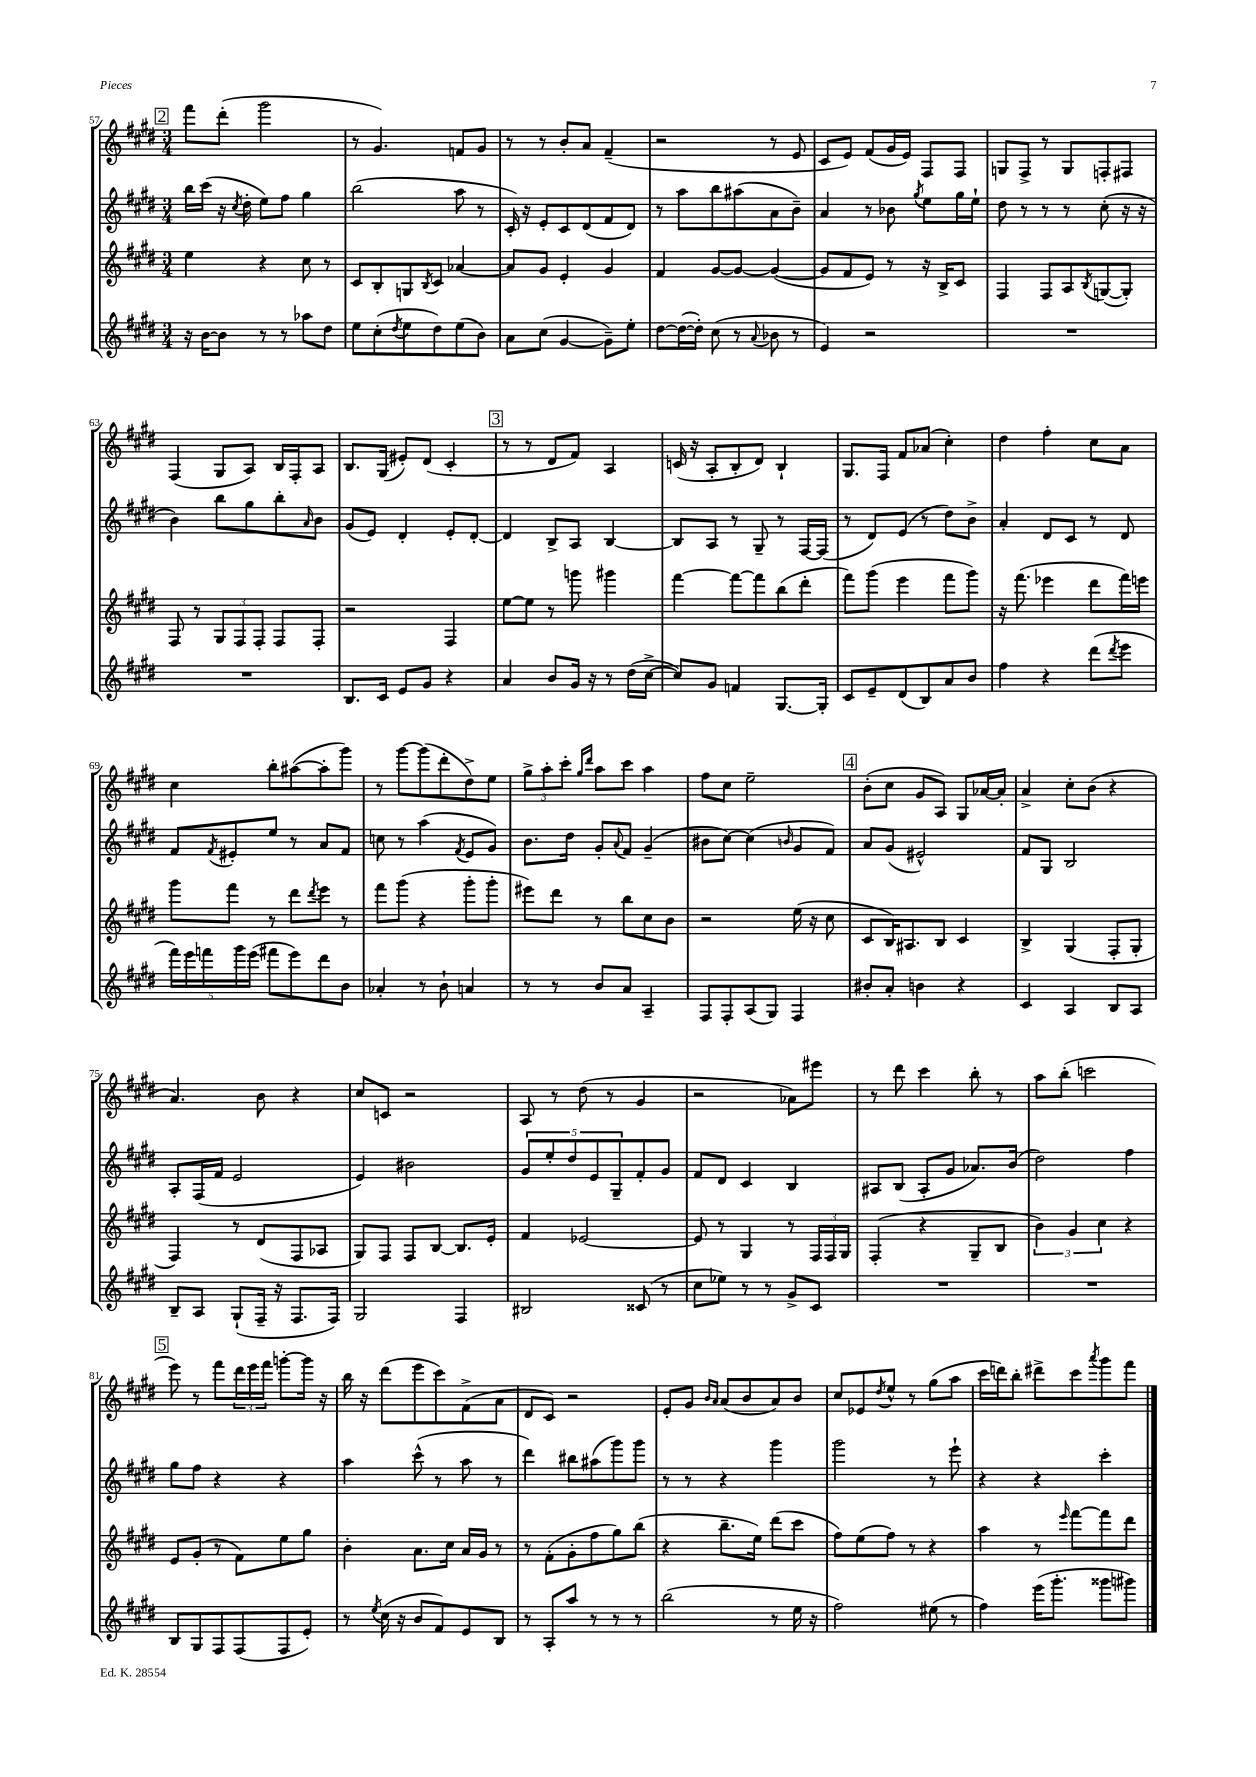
<<
\new StaffGroup <<
\new Staff = "s0" {
    \clef treble \key e \major \numericTimeSignature \time 3/4
    \mark \markup { \box "2" } fis'''8 dis'''8-.( gis'''2 |
    r8 gis'4.) f'8 gis'8 |
    r8 r8 b'8-. a'8 fis'4--( |
    r2 r8 e'8 |
    cis'8 e'8) fis'8( gis'16 e'16) fis8 fis8 |
    g8 fis8-> r8 g8 f8-. fis8 |
    fis4( gis8 a8) b16 fis16-. a8 |
    b8. gis16( eis'8-.) dis'8( cis'4-. |
    \mark \markup { \box "3" } r8 r8 dis'8 fis'8) a4 |
    c'16( r16 a8-. b8-. dis'8) b4-! |
    gis8. fis16 fis'8 aes'8( cis''4-.) |
    dis''4 fis''4-. cis''8 a'8 |
    cis''4 b''8-. ais''8~( ais''8-. gis'''8) |
    r8 gis'''8~ gis'''8( dis'''8-. dis''8->) e''8 |
    \tuplet 3/2 { gis''8-> a''8-. cis'''8-. } \grace { gis''16 dis'''16 } a''8 cis'''8 a''4 |
    fis''8 cis''8 e''2-- |
    \mark \markup { \box "4" } b'8-.( cis''8 gis'8 a8) gis8 aes'16~ aes'16-. |
    a'4-> cis''8-. b'8( r4 |
    a'4.) b'8 r4 |
    cis''8 c'8 r2 |
    a8 r8 dis''8( r8 gis'4 |
    r2 aes'8) eis'''8 |
    r8 dis'''8 cis'''4 b''8-. r8 |
    a''8 b''8-.( c'''2 |
    \mark \markup { \box "5" } e'''8) r8 fis'''8 \tuplet 3/2 { dis'''16 e'''16 fis'''16 } g'''8~-. g'''16 r16 |
    b''16 r16 dis'''8( e'''8 cis'''8) fis'8->( a'8 |
    dis'8 cis'8) r2 |
    e'8-. gis'8 \grace { b'16 a'16 } a'8( b'8 a'8) b'8 |
    cis''8 ees'8 \acciaccatura { dis''8 } e''8-^ r8 gis''8( a''8 |
    cis'''16 d'''16) b''8-. dis'''8-> cis'''8 \acciaccatura { a'''8 } gis'''8 fis'''8 \bar "|." |
}
\new Staff = "s1" {
    \clef treble \key e \major \numericTimeSignature \time 3/4
    \mark \markup { \box "2" } b''16 cis'''16( r16 \acciaccatura { cis''8 } dis''16-. e''8) fis''8 gis''4 |
    b''2( a''8 r8 |
    cis'16-.) r16 e'8-. cis'8 dis'8( fis'8 dis'8) |
    r8 a''8 b''8 ais''8( a'8 b'8--) |
    a'4 r8 bes'8 \acciaccatura { gis''8 } e''8 gis''16 e''16-! |
    dis''8 r8 r8 r8 cis''8-.( r16 r16 |
    b'4) b''8 gis''8 b''8-. \grace { a'16 } b'8 |
    gis'8( e'8) dis'4-. e'8-. dis'8~-. |
    \mark \markup { \box "3" } dis'4 b8-> a8 b4~ |
    b8 a8 r8 gis8-- r8 fis16~ fis16( |
    r8 dis'8) e'8( r8 dis''8) b'8-> |
    a'4-. dis'8 cis'8 r8 dis'8 |
    fis'8 \acciaccatura { fis'8 } eis'8-. e''8 r8 a'8 fis'8 |
    c''8 r8 a''4( \acciaccatura { fis'8 } e'8 gis'8) |
    b'8. dis''16 gis'8-. \appoggiatura { a'8 } fis'8 gis'4--( |
    bis'8 cis''8~) cis''4( \grace { b'16 } gis'8 fis'8) |
    \mark \markup { \box "4" } a'8 gis'8( eis'2-^) |
    fis'8 gis8 b2 |
    a8-. fis16( fis'16 e'2 |
    e'4) bis'2 |
    \tuplet 5/4 { gis'8 e''8-. dis''8 e'8 gis8-- } fis'8-. gis'8 |
    fis'8 dis'8 cis'4 b4 |
    ais8 b8( ais8-. gis'8 aes'8.) b'16( |
    dis''2) fis''4 |
    \mark \markup { \box "5" } gis''8 fis''8 r4 r4 |
    a''4 cis'''8-^( r8 a''8 r8 |
    dis'''4) bis''8 ais''8( gis'''8) gis'''8 |
    r8 r8 r4 gis'''4 |
    gis'''2 r8 e'''8-! |
    r4 r4 cis'''4-. \bar "|." |
}
\new Staff = "s2" {
    \clef treble \key e \major \numericTimeSignature \time 3/4
    \mark \markup { \box "2" } e''4 r4 cis''8 r8 |
    cis'8 b8-. g8 \acciaccatura { b8 } cis'8 aes'4~ |
    aes'8 gis'8 e'4-. gis'4 |
    fis'4 gis'8~ gis'8~ gis'4~( |
    gis'8 fis'8 e'8) r8 r16 b16-> cis'8 |
    fis4 fis8 a8 \acciaccatura { b8 } g8~( g8-.) |
    fis8 r8 \tuplet 3/2 { gis8 fis8 fis8-. } fis8 fis8-. |
    r2 fis4 |
    \mark \markup { \box "3" } e''8~ e''8 r8 g'''8 gis'''4 |
    fis'''4~ fis'''8~ fis'''8 b''8( dis'''8-. |
    fis'''8) gis'''8( e'''4 fis'''8 gis'''8) |
    r16 fis'''8.( ees'''4 dis'''8 fis'''16) e'''16 |
    gis'''8 fis'''8 r8 dis'''8 \acciaccatura { dis'''8 } e'''8 r8 |
    fis'''8 gis'''8( r4 gis'''8-. gis'''8-. |
    eis'''8) dis'''8 r8 b''8 cis''8 b'8 |
    r2 e''16( r16 cis''8 |
    \mark \markup { \box "4" } cis'8 b16) ais8. b8 cis'4 |
    b4-> gis4( fis8-. gis8-. |
    fis4) r8 dis'8( fis8 aes8 |
    gis8) fis8 fis8 b8~ b8. e'16-. |
    fis'4 ees'2~ |
    ees'8 r8 gis4 r8 \tuplet 3/2 { fis16 fis16 gis16 } |
    fis4-.( r4 gis8-- b8 |
    \tuplet 3/2 { b'4) gis'4 cis''4 } r4 |
    \mark \markup { \box "5" } e'8 gis'8-.( r8 fis'8) e''8 gis''8 |
    b'4-. a'8. cis''16 a'16 gis'16 r8 |
    r8 fis'8-.( gis'8-. fis''8 gis''8) b''8( |
    r4 b''8.-- e''16) dis'''8( cis'''8 |
    fis''8) e''8( fis''8) r8 r4 |
    a''4 r8 \grace { e'''16 } fis'''8~ fis'''8 dis'''8 \bar "|." |
}
\new Staff = "s3" {
    \clef treble \key e \major \numericTimeSignature \time 3/4
    \mark \markup { \box "2" } r16 b'16~ b'8 r8 r8 aes''8 dis''8 |
    e''8 cis''8-.( \acciaccatura { dis''8 } e''8 dis''8) e''8( b'8) |
    a'8 cis''8( gis'4~ gis'8--) e''8-. |
    dis''8~ dis''16~( dis''16-.) cis''8( r8 \appoggiatura { a'8 } bes'8 r8 |
    e'4) r2 |
    R2. |
    R2. |
    b8. cis'16 e'8 gis'8 r4 |
    \mark \markup { \box "3" } a'4 b'8 gis'16 r16 r8 dis''16( cis''16~-> |
    cis''8) gis'8 f'4 gis8.~ gis16-. |
    cis'8 e'8-- dis'8( b8) a'8 b'8 |
    fis''4 r4 dis'''8( \acciaccatura { dis'''8 } e'''8 |
    \tuplet 5/4 { fis'''16) e'''16 f'''16 gis'''16 e'''16( } fis'''8 e'''8) dis'''8 b'8 |
    aes'4-. r8 b'8-! a'4 |
    r8 r8 b'8 a'8 a4-- |
    fis8 fis8-. a8( gis8) fis4 |
    \mark \markup { \box "4" } bis'8-. a'8-. b'4 r4 |
    cis'4 a4 b8 a8 |
    b8-- a8 gis8-!( fis16-- r16 fis8. fis16) |
    gis2 fis4 |
    bis2 cisis'8( r8 |
    cis''8 ees''8) r8 r8 gis'8-> cis'8 |
    R2. |
    R2. |
    \mark \markup { \box "5" } b8 gis8 fis8 fis8( fis8 e'8-.) |
    r8 \acciaccatura { e''8 } cis''16( r16 b'8 fis'8) e'8 b8 |
    r8 a8-. a''8 r8 r8 r8 |
    b''2( r8 e''16 r16 |
    fis''2) eis''8( r8 |
    fis''4) e'''16( gis'''8.-. gisis'''8 gis'''8) \bar "|." |
}
>>
>>
\layout { \context { \Score currentBarNumber = #57 } }
